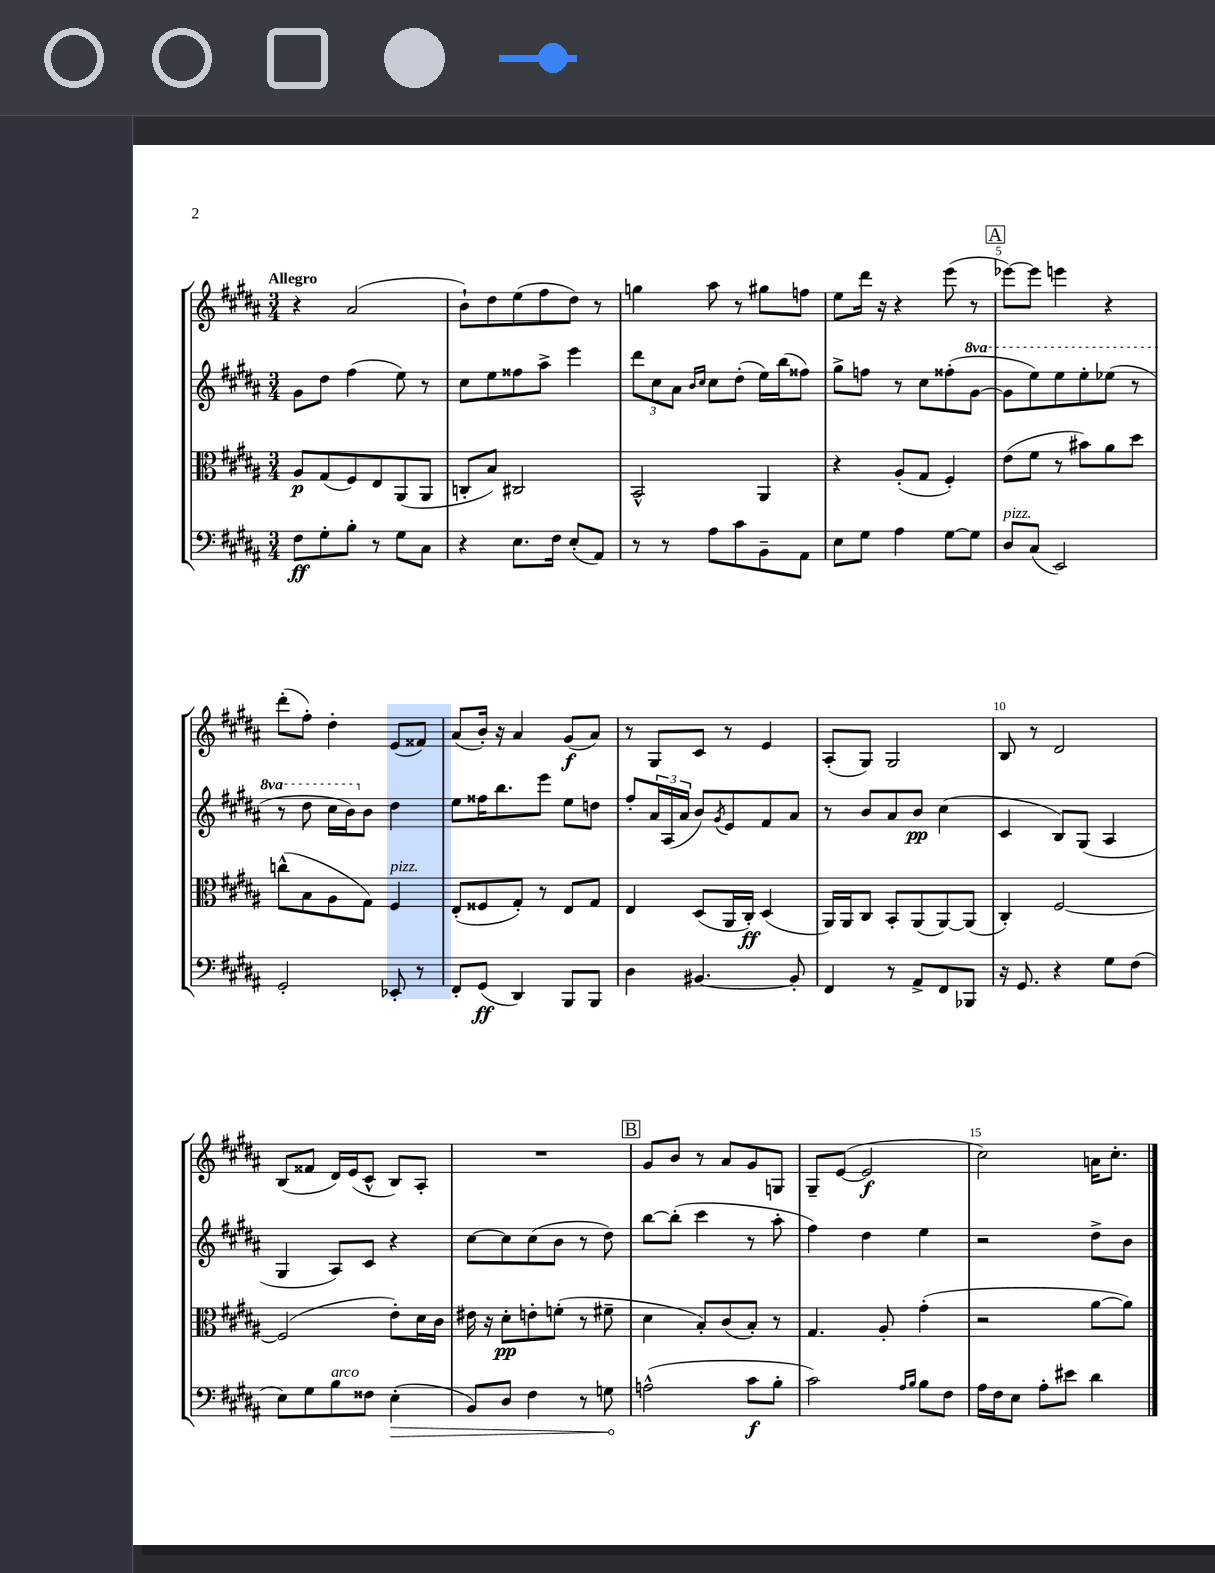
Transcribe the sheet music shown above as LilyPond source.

<<
\new StaffGroup <<
\new Staff = "s0" {
    \clef treble \key b \major \numericTimeSignature \time 3/4 \tempo "Allegro"
    r4 ais'2( |
    b'8-!) dis''8 e''8( fis''8 dis''8) r8 |
    g''4 ais''8 r8 gis''8 f''8 |
    e''8 dis'''16 r16 r4 e'''8( r8 |
    \mark \markup { \box "A" } ees'''8~) ees'''8 e'''4 r4 |
    dis'''8-.( fis''8-.) dis''4-. e'8( fisis'8) |
    ais'8( b'16-.) r16 ais'4 gis'8\f( ais'8) |
    r8 gis8 cis'8 r8 e'4 |
    ais8-.( gis8) gis2 |
    b8 r8 dis'2 |
    b8( fisis'8 dis'16) e'16( cis'8-^ b8) ais8-. |
    R2. |
    \mark \markup { \box "B" } gis'8 b'8 r8 ais'8 gis'8 g8 |
    gis8-- e'8~( e'2\f |
    cis''2) a'16 cis''8.-. \bar "|." |
}
\new Staff = "s1" {
    \clef treble \key b \major \numericTimeSignature \time 3/4 \set Staff.ottavationMarkups = #ottavation-simple-ordinals
    gis'8 dis''8 fis''4( e''8) r8 |
    cis''8 e''8 fisis''8 ais''8-> e'''4 |
    \tuplet 3/2 { dis'''8 cis''8 ais'8 } \grace { b'16 cis''16 } cis''8 dis''8-.( e''16) b''16( fisis''8) |
    gis''8-> f''8 r8 cis''8 fisis''8-.( \ottava #1 gis''8~ |
    \mark \markup { \box "A" } gis''8 e'''8) e'''8 e'''8-. ees'''8( r8 |
    r8 dis'''8 cis'''16 b''16) \ottava #0 b'8 dis''4 |
    e''8 fisis''16 b''8. e'''8 e''8 d''8 |
    fis''8-. \tuplet 3/2 { ais'16 ais16( ais'16 } b'8) \acciaccatura { gis'8 } e'8 fis'8 ais'8 |
    r8 b'8 ais'8 b'8\pp cis''4( |
    cis'4 b8) gis8( ais4 |
    gis4 ais8) cis'8 r4 |
    cis''8~ cis''8 cis''8( b'8 r8 dis''8) |
    \mark \markup { \box "B" } b''8~ b''8-.( cis'''4 r8 ais''8-. |
    fis''4) dis''4 e''4 |
    r2 dis''8-> b'8 \bar "|." |
}
\new Staff = "s2" {
    \clef alto \key b \major \numericTimeSignature \time 3/4
    ais8\p gis8( fis8) e8 ais,8( ais,8 |
    c8-. b8) cis2 |
    b,2-^ ais,4 |
    r4 ais8-.( gis8 fis4-.) |
    \mark \markup { \box "A" } e'8( fis'8 r8 bis'8) ais'8 dis''8 |
    c''8-^( b8 ais8 gis8) fis4^\markup { \italic "pizz." } |
    e8-.( fisis8 gis8-.) r8 e8 gis8 |
    e4 dis8( ais,16 cis16-.\ff) dis4( |
    ais,16) ais,16 cis8 b,8-. ais,8( ais,8~) ais,8( |
    cis4-.) fis2~ |
    fis2( e'8-.) dis'16 cis'16 |
    eis'16 r16 dis'8-.\pp e'8-. f'8-.( r8 fis'8-- |
    \mark \markup { \box "B" } dis'4 b8-.) cis'8( b8-.) r8 |
    gis4. ais8-. gis'4-.( |
    r2 ais'8~ ais'8) \bar "|." |
}
\new Staff = "s3" {
    \clef bass \key b \major \numericTimeSignature \time 3/4
    fis8\ff gis8-. b8-. r8 gis8 cis8 |
    r4 e8. fis16 e8-.( ais,8) |
    r8 r8 ais8 cis'8 b,8-- ais,8 |
    e8 gis8 ais4 gis8~ gis8 |
    \mark \markup { \box "A" } dis8^\markup { \italic "pizz." } cis8( e,2) |
    gis,2-. ees,8-. r8 |
    fis,8-. gis,8\ff( dis,4) b,,8 b,,8 |
    dis4 bis,4.~ bis,8-. |
    fis,4 r8 ais,8-> fis,8 bes,,8 |
    r16 gis,8. r4 gis8 fis8( |
    e8) gis8 b8^\markup { \italic "arco" } fisis8 \once \override Hairpin.circled-tip = ##t e4-.\>( |
    b,8) dis8 fis4 r8 g8\! |
    \mark \markup { \box "B" } a2-^( cis'8\f b8-. |
    cis'2) \grace { ais16 b16 } b8 fis8 |
    ais16 fis16 e8 ais8-. eis'8 dis'4 \bar "|." |
}
>>
>>
\layout { \context { \Score \override BarNumber.break-visibility = ##(#f #t #t) barNumberVisibility = #(every-nth-bar-number-visible 5) } }
